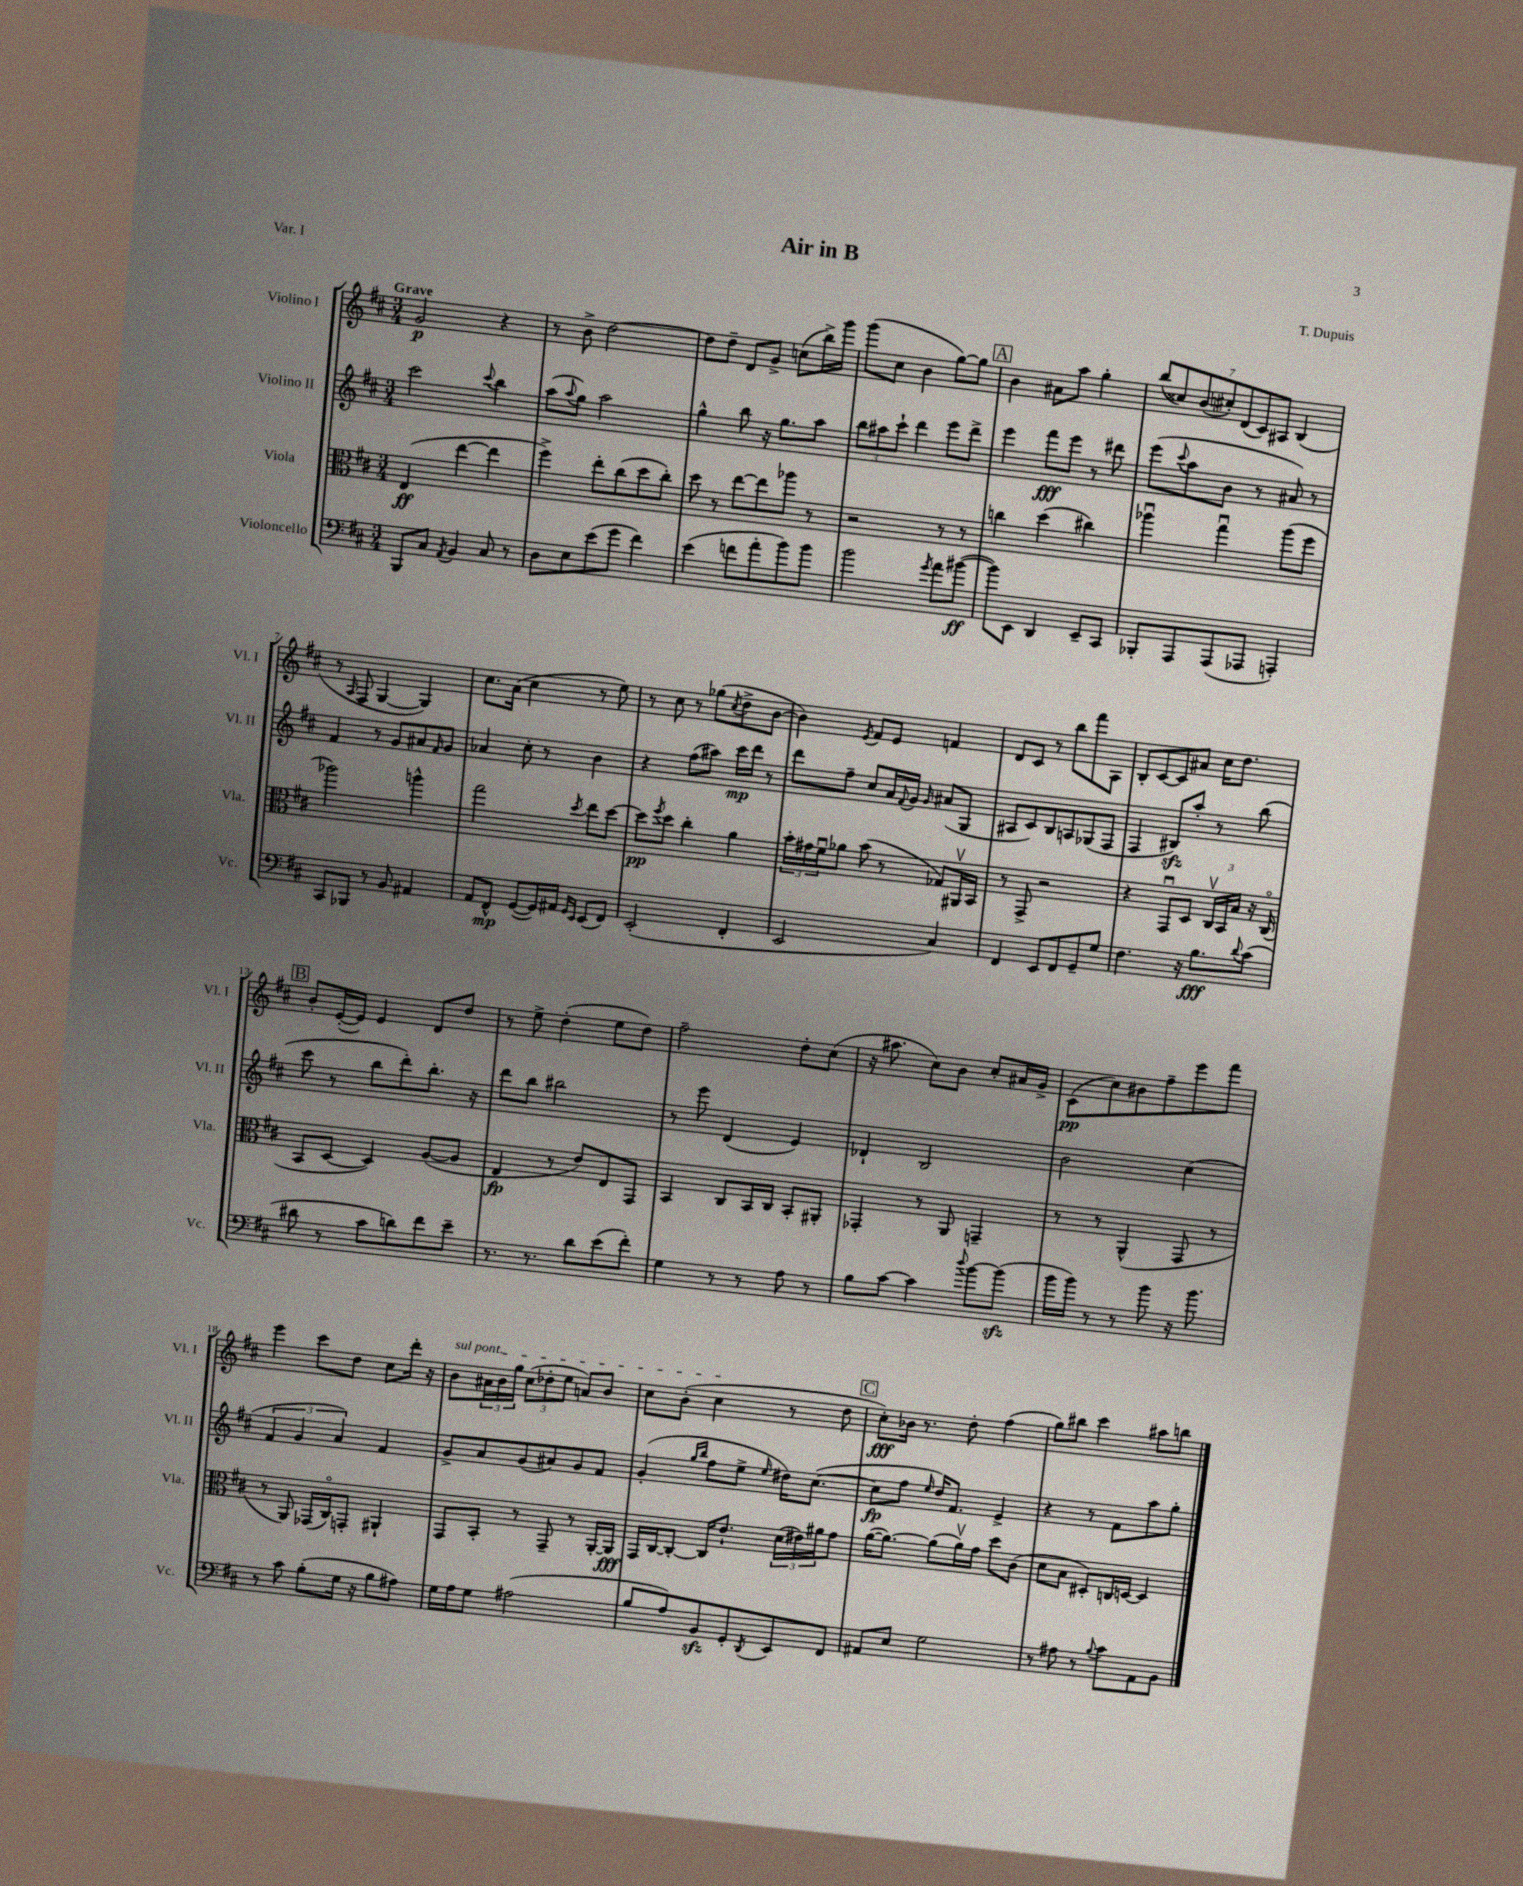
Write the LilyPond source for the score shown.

\header { title = "Air in B" composer = "T. Dupuis" piece = "Var. I" }
<<
\new StaffGroup <<
\new Staff = "s0" \with { instrumentName = "Violino I" shortInstrumentName = "Vl. I" } {
    \clef treble \key d \major \numericTimeSignature \time 3/4 \tempo "Grave"
    g'2\p r4 |
    r8 b'8-> d''2~ |
    d''8 d''8-- d'8 g'8-> c''8( b''16->) g'''16 |
    g'''8( cis''8 b'4 g''8~) g''8 |
    \mark \markup { \box "A" } b'4 ais'8 a''8 g''4-. |
    \tuplet 7/4 { b''8( cisis''8) b'8( cis''8-.) d'8( cis'8) ais8 } b4( |
    r8 \grace { a16 } fis8 g4~ g4) |
    cis''8. a'16( cis''4 r8 e''8) |
    r8 cis''8 r8 ges''8( \acciaccatura { cis''8 } d''8-> b'8~ |
    b'4) \acciaccatura { e'8 } fis'8 e'8 f'4 |
    d'8 cis'8 r8 b''8 fis'''8 a8 |
    b8-. cis'8~ cis'8 ais'8 cis''16 d''8. |
    \mark \markup { \box "B" } b'8-. e'16~-.( e'16) e'4 d'8 d''8 |
    r8 e''8-> d''4-.( e''8 d''8) |
    fis''2-- d''8-. cis''8( |
    r16 ais''8. cis''8) b'8 cis''8-. ais'16 g'16-> |
    cis'8\pp( cis''8) bis'8 fis''8-- e'''8 fis'''8 |
    e'''4 cis'''8 d''8 cis''8 d'''16-. r16 |
    \once \override TextSpanner.bound-details.left.text = \markup { \italic "sul pont." } b'8\startTextSpan \tuplet 3/2 { ais'16 b'16 g''16 } \tuplet 3/2 { cis''8( des''8-. e''8 } a'8) b'8 |
    cis''8 b'8-.( cis''4\stopTextSpan r8 d''8 |
    \mark \markup { \box "C" } cis''8-.\fff) bes'16 r8. d''8-. fis''4( |
    g''8) bis''8 cis'''4 ais''8 b''8 \bar "|." |
}
\new Staff = "s1" \with { instrumentName = "Violino II" shortInstrumentName = "Vl. II" } {
    \clef treble \key d \major \numericTimeSignature \time 3/4
    cis'''2 \appoggiatura { cis'''8 } b''4 |
    a''8( \appoggiatura { a''8 } g''8) a''2 |
    g''4-^ b''8 r16 g''8. a''8 |
    \tuplet 3/2 { b''8 ais''8 cis'''8-! } d'''4 e'''8 d'''8-> |
    \mark \markup { \box "A" } e'''4 fis'''8\fff e'''8 r8 dis'''8 |
    e'''8( \appoggiatura { cis'''8 } a''8 b'8 r8 ais'8) r8 |
    fis'4 r8 g'8 ais'8 \grace { fis'16 } g'8 |
    aes'4 cis''8-. r8 b'4 |
    r4 fis''8( ais''8) cis'''16\mp d'''16 r8 |
    d'''8 fis''8-- cis''8 a'16 \appoggiatura { fis'8 } g'16 \grace { g'16 } ais'8( g8 |
    ais8 cis'8) b8 a8 ges8( fis8 |
    fis4 bis8\sfz) a''8-. r8 b''8( |
    \mark \markup { \box "B" } cis'''8 r8 b''8 d'''8-.) b''8.-. r16 |
    d'''8 b''8 bis''2 |
    r8 e'''8 d'4( e'4) |
    des'4-! b2 |
    b'2 cis''4( |
    \tuplet 3/2 { fis'4 g'4 a'4) } fis'4 |
    g'8-> a'8 g'8( ais'8) g'8 fis'8 |
    g'4-.( \grace { g''16 b''16 } fis''8 e''8-> \grace { e''16 } dis''16) cis''8.~( |
    \mark \markup { \box "C" } cis''8\fp fis''8 \grace { e''16 } d''16) fis'8. e'4-> |
    r4 r8 fis'8 a''8 g''8-. \bar "|." |
}
\new Staff = "s2" \with { instrumentName = "Viola" shortInstrumentName = "Vla." } {
    \clef alto \key d \major \numericTimeSignature \time 3/4
    e4\ff( e''4~ e''4 |
    fis''4->) e''8-. cis''8( d''8 cis''8-.) |
    d''8 r8 e''8~ e''8 aes''8 r8 |
    r2 r8 r8 |
    \mark \markup { \box "A" } c''4 d''4( cis''4) |
    aes''4\downbow g''4\downbow aes''8( fis''8 |
    aes''2) a''4-^ |
    g''2 \acciaccatura { d''8 } e''8 d''8~ |
    d''8\pp \acciaccatura { fis''8 } d''8 cis''4-. a'4 |
    \tuplet 3/2 { b'16-. gis'16 fis'16\downbow } aes'8 b'8( r8 ges8) ais,16\upbow b,16 |
    r8 g,8-> r2 |
    r4 g,8\downbow d8 \tuplet 3/2 { cis16\upbow b,16 b16 } r16 cis16\flageolet( |
    \mark \markup { \box "B" } b,8 d8~ d4) a8~( a8 |
    e4\fp r8 e'8) e8 g,8 |
    b,4 cis8 b,16 cis16 b,8-. ais,8-. |
    ges,4-. r8 a,8 g,4-- |
    r8 r8 a,4-^( g,8 r8 |
    r8 a,8) ges,16( cis16\flageolet) g,8-. ais,4-! |
    g,8 b,8-. r8 g,8-- r8 a,16~-. a,16\fff |
    g,16 cis16~ cis8~-. cis16 e'8.-! \tuplet 3/2 { d'16( eis'16) ais'16 } g'8 |
    \mark \markup { \box "C" } a'16~( a'8.~) a'8( a'16\upbow) g'16 d''8 cis'8( |
    d'8 b8 dis8-.) c16 d16~ d4 \bar "|." |
}
\new Staff = "s3" \with { instrumentName = "Violoncello" shortInstrumentName = "Vc." } {
    \clef bass \key d \major \numericTimeSignature \time 3/4
    b,,8 cis8 \acciaccatura { a,8 } b,4 cis8 r8 |
    d8 e8 e'8( g'8 fis'4) |
    e'4( f'8 a'8-. b'8) b'8 |
    b'2 \acciaccatura { g'8 } a'8 bis'8~\ff( |
    \mark \markup { \box "A" } bis'8) e,8 d,4 e,8-- cis,8 |
    bes,,8-. a,,8 a,,8( aes,,8 a,,4-.) |
    cis,8 bes,,8 r8 b,8 ais,4 |
    a,8 fis,8-^\mp g,8~( g,16) ais,16 \grace { g,16 e,16 } e,8( fis,8) |
    e,2-.( fis,4-. |
    e,2 cis4) |
    fis,4 e,8 fis,8 g,8-- g8 |
    fis4. r16 b8.\fff \appoggiatura { d'8 } cis'8( |
    \mark \markup { \box "B" } dis'8 r8 cis'8 d'8) fis'8 e'8-- |
    r8. r8. d'8 e'8( fis'8-.) |
    g4 r8 r8 a8 r8 |
    b8 cis'8~ cis'4 \appoggiatura { d''8 } b'8~ b'8\sfz( |
    b'16 b'16) r8 r8 b'8 r16 b'8. |
    r8 cis'8 b8-.( g16 r16 b8 ais8) |
    g16 a16 g8 ais2( |
    b8 a8) b,8\sfz g,8-. \acciaccatura { d,8 } e,8 fis,8 |
    \mark \markup { \box "C" } ais,8 e8 g2 |
    r8 ais8 r8 \appoggiatura { b8 } cis'8 a,8 b,8 \bar "|." |
}
>>
>>
